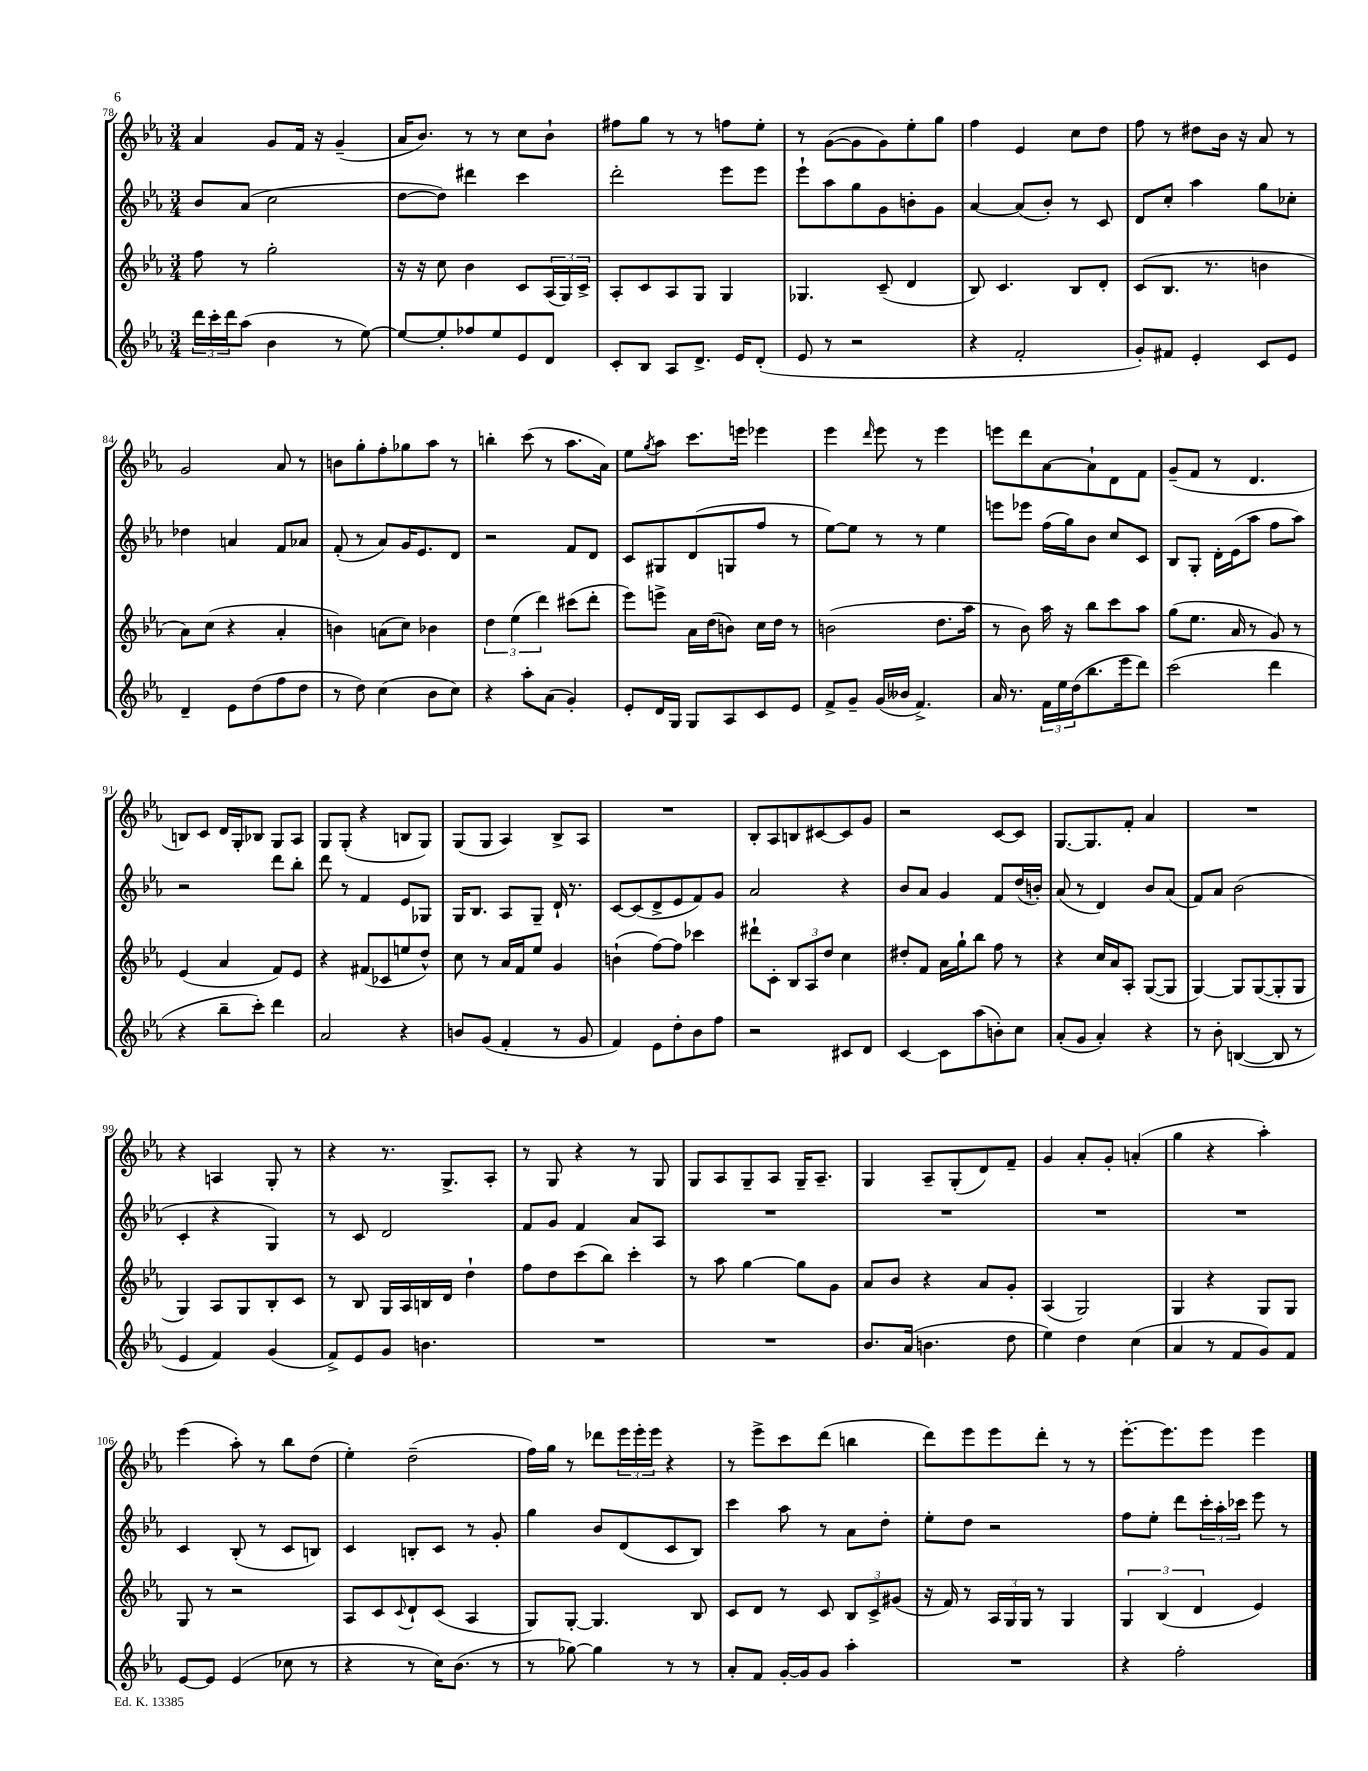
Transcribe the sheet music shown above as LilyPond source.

<<
\new StaffGroup <<
\new Staff = "s0" {
    \clef treble \key ees \major \numericTimeSignature \time 3/4
    aes'4 g'8 f'16 r16 g'4--( |
    aes'16 bes'8.) r8 r8 c''8 bes'8-! |
    fis''8 g''8 r8 r8 f''8 ees''8-. |
    r8 g'8~( g'8 g'8) ees''8-. g''8 |
    f''4 ees'4 c''8 d''8 |
    f''8 r8 dis''8 bes'16 r16 aes'8 r8 |
    g'2 aes'8 r8 |
    b'8 g''8-. f''8-. ges''8 aes''8 r8 |
    b''4-. c'''8( r8 aes''8. aes'16) |
    ees''8 \acciaccatura { g''8 } aes''8 c'''8. e'''16 ees'''4 |
    ees'''4 \grace { d'''16 } ees'''8 r8 ees'''4 |
    e'''8 d'''8 aes'8~ aes'8-! d'8 f'8 |
    g'8--( f'8 r8 d'4. |
    b8) c'8 d'16 g16-. bes8 g8 aes8 |
    g8 g8-.( r4 b8 g8) |
    g8( g8 aes4) bes8-> aes8 |
    R2. |
    bes8-. aes8 b8 cis'8~ cis'8 g'8 |
    r2 c'8~ c'8 |
    g8.~ g8. f'8-. aes'4 |
    R2. |
    r4 a4 g8-. r8 |
    r4 r8. g8.-> aes8-. |
    r8 g8 r4 r8 g8 |
    g8 aes8 g8-- aes8 g16-- aes8.-- |
    g4 aes8-- g8-.( d'8) f'8-- |
    g'4 aes'8-. g'8-. a'4-.( |
    g''4 r4 aes''4-.) |
    ees'''4( aes''8-.) r8 bes''8 d''8( |
    ees''4-.) d''2--( |
    f''16) g''16 r8 des'''8 \tuplet 3/2 { ees'''16 ees'''16-. ees'''16 } r4 |
    r8 ees'''8-> c'''8 d'''8( b''4 |
    d'''8) ees'''8 ees'''8 d'''8-. r8 r8 |
    ees'''8.~-. ees'''8. ees'''8 ees'''4 \bar "|." |
}
\new Staff = "s1" {
    \clef treble \key ees \major \numericTimeSignature \time 3/4
    bes'8 aes'8( c''2 |
    d''8~ d''8) dis'''4 c'''4 |
    d'''2-. ees'''8 ees'''8 |
    ees'''8-! aes''8 g''8 g'8 b'8-. g'8 |
    aes'4~ aes'8( bes'8-.) r8 c'8 |
    d'8 c''8-. aes''4 g''8 ces''8-. |
    des''4 a'4 f'8 aes'8 |
    f'8-.( r8 aes'8) g'16 ees'8. d'8 |
    r2 f'8 d'8 |
    c'8 gis8 d'8( g8 f''8 r8 |
    ees''8~) ees''8 r8 r8 ees''4 |
    e'''8 ees'''8 f''16( g''16) bes'8 c''8 c'8 |
    bes8 g8-. d'16-. ees'16( aes''8 f''8 aes''8) |
    r2 d'''8 bes''8-. |
    d'''8 r8 f'4 ees'8 ges8 |
    g16 bes8. aes8 g8-- d'16-! r8. |
    c'8~ c'8( d'8-> ees'8 f'8) g'8 |
    aes'2 r4 |
    bes'8 aes'8 g'4 f'8 d''16( b'16-.) |
    aes'8( r8 d'4) bes'8 aes'8( |
    f'8) aes'8 bes'2( |
    c'4-. r4 g4) |
    r8 c'8 d'2 |
    f'8 g'8 f'4 aes'8 aes8 |
    R2. |
    R2. |
    R2. |
    R2. |
    c'4 bes8-.( r8 c'8 b8) |
    c'4 b8-. c'8 r8 g'8-. |
    g''4 bes'8 d'8( c'8 bes8) |
    c'''4 aes''8 r8 aes'8 d''8-. |
    ees''8-. d''8 r2 |
    f''8 ees''8-. d'''8 \tuplet 3/2 { c'''16-. aes''16-. ces'''16 } ees'''8 r8 \bar "|." |
}
\new Staff = "s2" {
    \clef treble \key ees \major \numericTimeSignature \time 3/4
    f''8 r8 g''2-. |
    r16 r16 c''8 bes'4 c'8 \tuplet 3/2 { aes16( g16) c'16-> } |
    aes8-. c'8 aes8 g8 g4 |
    ges4. c'8--( d'4 |
    bes8) c'4. bes8 d'8-. |
    c'8( bes8. r8. b'4 |
    aes'8) c''8( r4 aes'4-. |
    b'4) a'8( c''8) bes'4 |
    \tuplet 3/2 { d''4 ees''4( d'''4) } cis'''8( d'''8-. |
    ees'''8) e'''8-> aes'16 d''16( b'8) c''16 d''16 r8 |
    b'2( d''8. aes''16 |
    r8 bes'8) aes''16 r16 bes''8 c'''8 aes''8 |
    g''8( ees''8. aes'16 r8 g'8) r8 |
    ees'4( aes'4 f'8) ees'8 |
    r4 fis'8( ces'8 e''8 d''8-^) |
    c''8 r8 aes'16 f'16 ees''8 g'4 |
    b'4-!( f''8~) f''8 ces'''4 |
    dis'''8-! c'8-. \tuplet 3/2 { bes8 aes8 d''8 } c''4 |
    dis''8-. f'8 aes'16 g''16-! bes''8 f''8 r8 |
    r4 c''16 aes'16 aes8-. g8~( g8 |
    g4~) g8 g8~( g8-. g8 |
    g4) aes8 g8 bes8-. c'8 |
    r8 bes8 g16 aes16 b16 d'16 d''4-! |
    f''8 d''8 c'''8( bes''8) c'''4-. |
    r8 aes''8 g''4~ g''8 g'8 |
    aes'8 bes'8 r4 aes'8 g'8-. |
    aes4( g2) |
    g4 r4 g8 g8 |
    g8 r8 r2 |
    aes8 c'8 \appoggiatura { c'8 } d'8-! c'8( aes4 |
    g8) g8~-. g4. bes8 |
    c'8 d'8 r8 c'8 \tuplet 3/2 { bes8 c'8-> gis'8( } |
    r16 f'16) r8 \tuplet 3/2 { aes16 g16 g16 } r8 g4 |
    \tuplet 3/2 { g4 bes4( d'4 } ees'4) \bar "|." |
}
\new Staff = "s3" {
    \clef treble \key ees \major \numericTimeSignature \time 3/4
    \tuplet 3/2 { d'''16 c'''16-. d'''16 } aes''8( bes'4 r8 ees''8~) |
    ees''8~ ees''8-. fes''8 ees''8 ees'8 d'8 |
    c'8-. bes8 aes8 d'8.-> ees'16 d'8-.( |
    ees'8 r8 r2 |
    r4 f'2-. |
    g'8-.) fis'8 ees'4-. c'8 ees'8 |
    d'4-- ees'8 d''8( f''8 d''8 |
    r8 d''8) c''4( bes'8 c''8) |
    r4 aes''8-. aes'8( g'4-.) |
    ees'8-. d'16 g16 g8 aes8 c'8 ees'8 |
    f'8-> g'8-- g'16( beses'16 f'4.->) |
    aes'16 r8. \tuplet 3/2 { f'16 ees''16 d''16( } bes''8. ees'''16 d'''8) |
    c'''2( d'''4 |
    r4 bes''8-- c'''8-.) d'''4 |
    aes'2 r4 |
    b'8 g'8( f'4-. r8 g'8 |
    f'4) ees'8 d''8-. bes'8 f''8 |
    r2 cis'8 d'8 |
    c'4~ c'8 aes''8( b'8-.) c''8 |
    aes'8-.( g'8 aes'4-.) r4 |
    r8 bes'8-. b4~( b8 r8 |
    ees'4 f'4) g'4( |
    f'8->) ees'8 g'8 b'4. |
    R2. |
    R2. |
    bes'8. aes'16( b'4. d''8 |
    ees''4) d''4 c''4( |
    aes'4 r8 f'8 g'8) f'8 |
    ees'8~ ees'8 ees'4( ces''8 r8 |
    r4 r8 c''16) bes'8.( r8 |
    r8 ges''8~) ges''4 r8 r8 |
    aes'8-. f'8 g'16~-. g'16 g'8 aes''4-. |
    R2. |
    r4 f''2-. \bar "|." |
}
>>
>>
\layout { \context { \Score currentBarNumber = #78 } }
